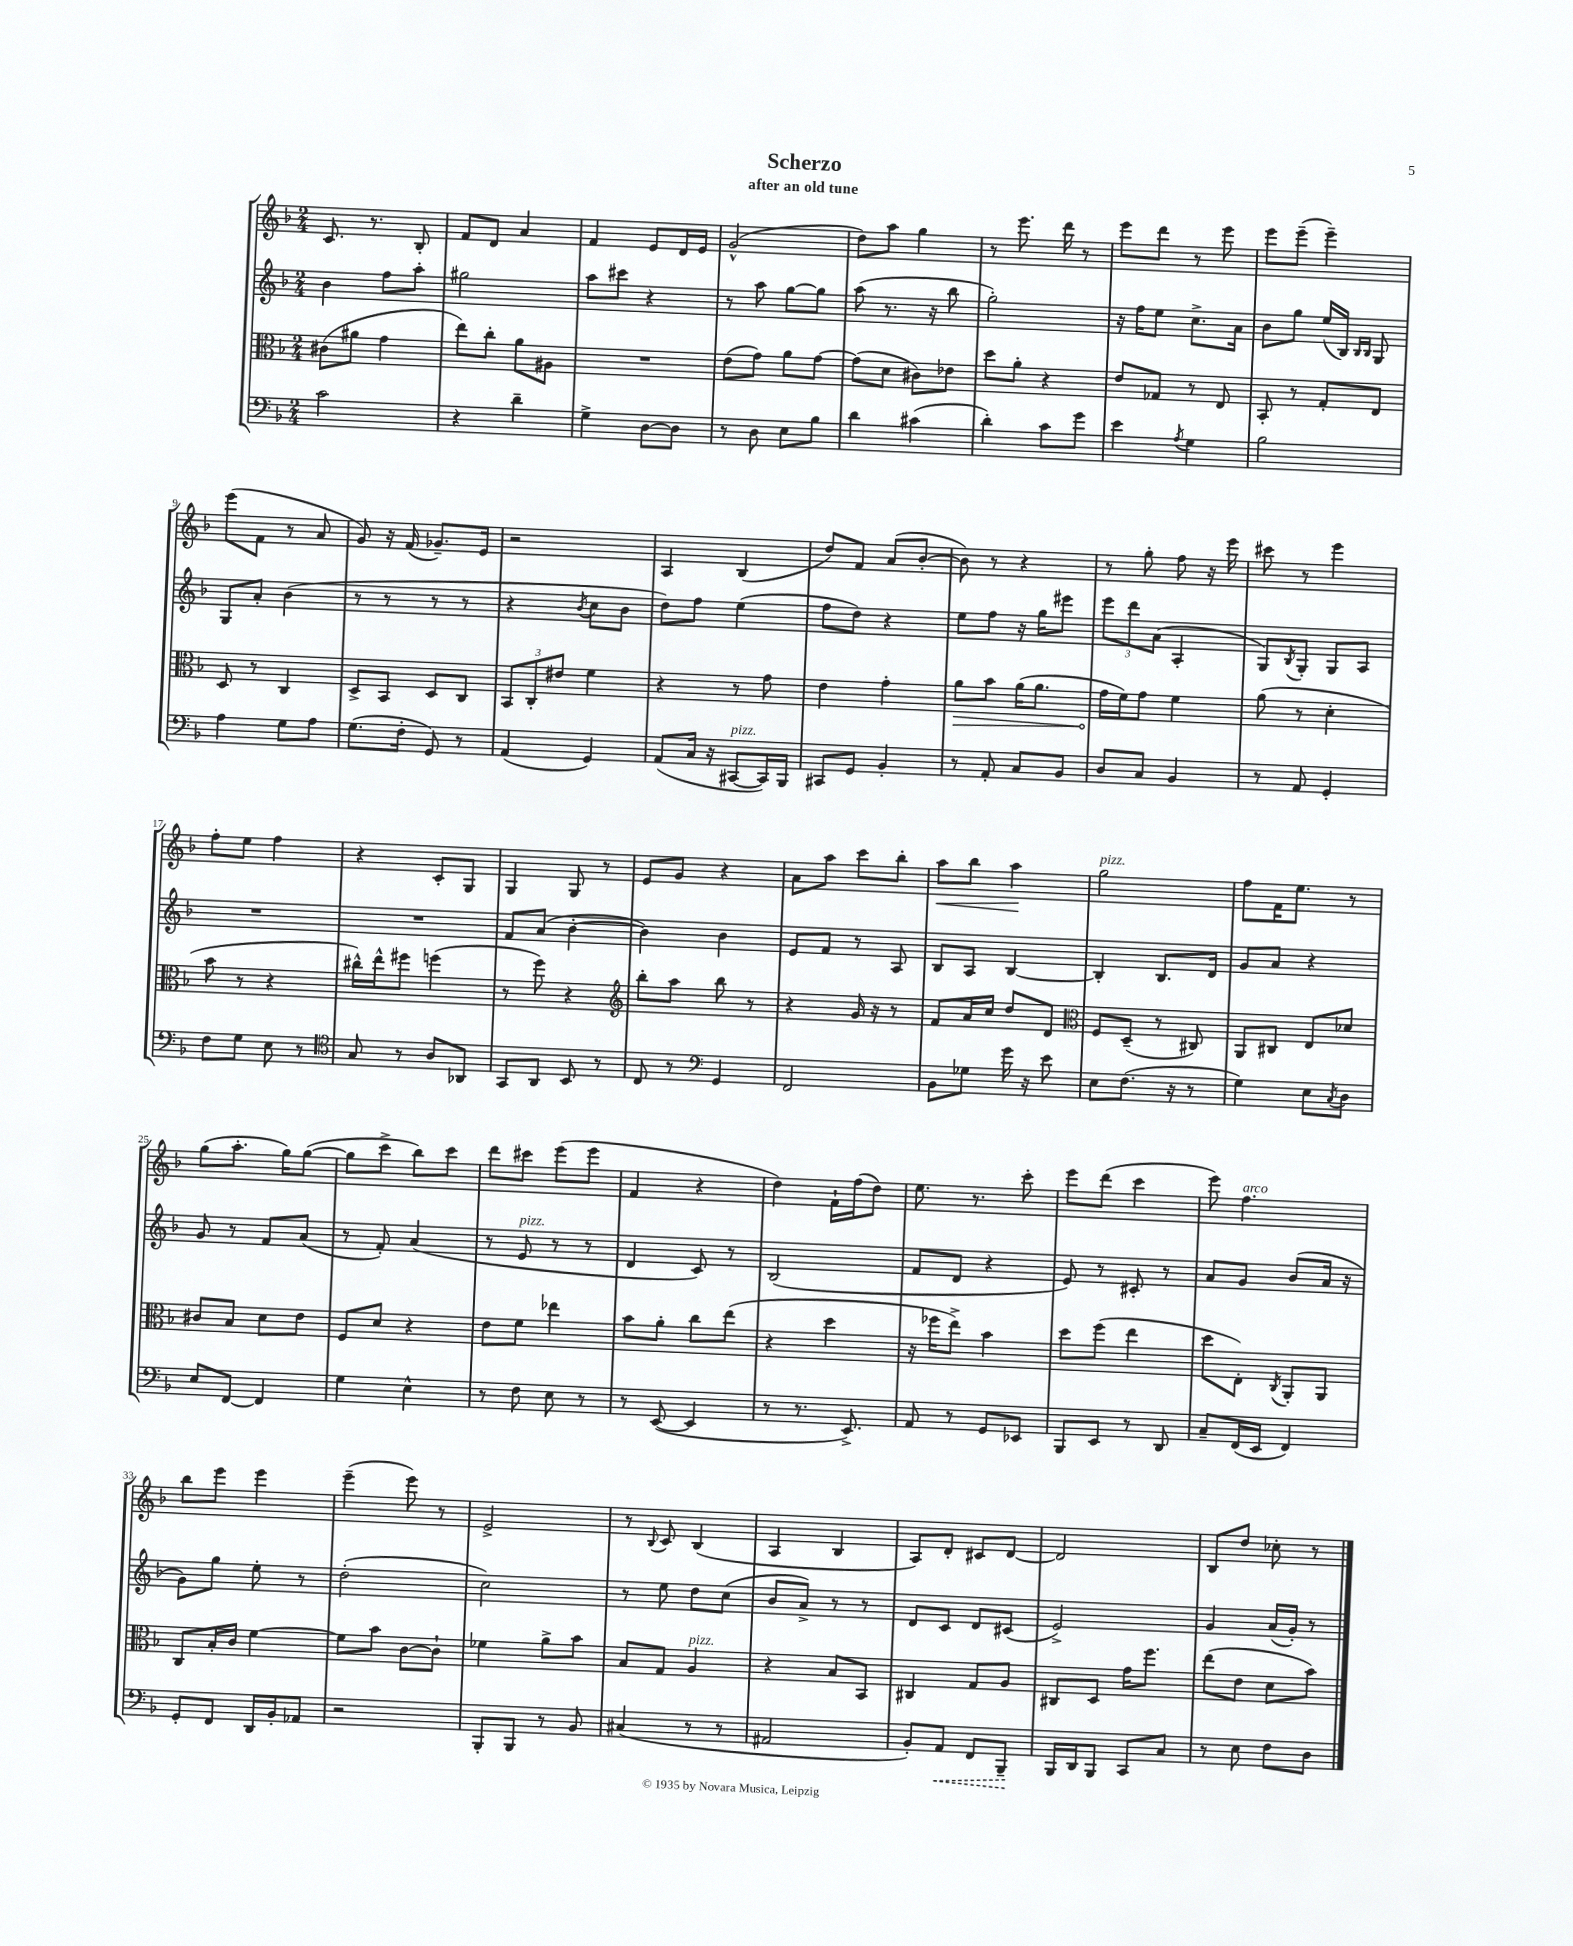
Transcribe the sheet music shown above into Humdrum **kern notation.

**kern	**dynam	**kern	**dynam	**kern	**kern	**dynam
*part4	*part4	*part3	*part3	*part2	*part1	*part1
*staff4	*staff4	*staff3	*staff3	*staff2	*staff1	*staff1
*clefF4	*	*clefC3	*	*clefG2	*clefG2	*
*k[b-]	*	*k[b-]	*	*k[b-]	*k[b-]	*
*M2/4	*	*M2/4	*	*M2/4	*M2/4	*
=1	=1	=1	=1	=1	=1	=1
2c\	.	(8c#X\L	.	4b-\	8.c/	.
.	.	8a#X\J	.	.	.	.
.	.	.	.	.	8.r	.
.	.	4g\	.	8ff\L	.	.
.	.	.	.	8aa'\J	8B-'/	.
=2	=2	=2	=2	=2	=2	=2
4r	.	8ee\L)	.	2gg#X\	8f/L	.
.	.	8cc'\J	.	.	8d/J	.
4d~\	.	8a\L	.	.	4a/	.
.	.	8A#X\J	.	.	.	.
=3	=3	=3	=3	=3	=3	=3
4G^\	.	2r	.	8aa\L	4f/	.
.	.	.	.	8ccc#X\J	.	.
[8D\L	.	.	.	4r	8e/L	.
8D\J]	.	.	.	.	16d/L	.
.	.	.	.	.	16e/JJ	.
=4	=4	=4	=4	=4	=4	=4
8r	.	(8e\L	.	8r	(2g^^/	.
8D\	.	8g\J)	.	8aa\	.	.
8E\L	.	8a\L	.	[8gg\L	.	.
8B-\J	.	[8g\J	.	8gg\J]	.	.
=5	=5	=5	=5	=5	=5	=5
4d\	.	(8g\L]	.	(8aa\	8dd\L)	.
.	.	8d\J	.	8.r	8aa\J	.
(4c#X\	.	8c#X\L)	.	.	4gg\	.
.	.	.	.	16r	.	.
.	.	8e-X\J	.	8bb-\	.	.
=6	=6	=6	=6	=6	=6	=6
4d'\)	.	8dd\L	.	2gg'\)	8r	.
.	.	8a'\J	.	.	8.eee\	.
8c\L	.	4r	.	.	.	.
.	.	.	.	.	16ddd\	.
8g\J	.	.	.	.	8r	.
=7	=7	=7	=7	=7	=7	=7
4e\	.	8e/L	.	16r	8eee\L	.
.	.	.	.	16ff\KL	.	.
.	.	8G-X/J	.	8ee\J	8ddd\J	.
8qA/	.	.	.	.	.	.
4G\	.	8r	.	8.cc^\L	8r	.
.	.	8E/	.	.	8eee\	.
.	.	.	.	16a\Jk	.	.
=8	=8	=8	=8	=8	=8	=8
2B-\	.	8BB-'/	.	8b-\L	8eee\L	.
.	.	8r	.	8gg\J	(8eee~\J	.
.	.	8G'/L	.	(16ee/LL	4eee~\)	.
.	.	.	.	16B-/JJ)	.	.
.	.	.	.	16qqB-/LL	.	.
.	.	.	.	16qqB-/JJ	.	.
.	.	8E/J	.	8G/	.	.
!!LO:LB:g=z
=9	=9	=9	=9	=9	=9	=9
4A\	.	8D/	.	8G/L	(8eee\L	.
.	.	8r	.	8a'/J	8f\J	.
8G\L	.	4C/	.	(4b-\	8r	.
8A\J	.	.	.	.	8a/	.
=10	=10	=10	=10	=10	=10	=10
(8.G\L	.	8D^/L	.	8r	8g/)	.
.	.	8BB-/J	.	8r	16r	.
16F'\Jk	.	.	.	.	(16f/	.
8GG/)	.	8D/L	.	8r	8.g-X~/L)	.
8r	.	8C/J	.	8r	.	.
.	.	.	.	.	16e/Jk	.
=11	=11	=11	=11	=11	=11	=11
(4AA/	.	12BB-/L	.	4r	2r	.
.	.	12C'/	.	.	.	.
.	.	12e#X/J	.	.	.	.
.	.	.	.	8qb-/	.	.
4GG/)	.	4f\	.	8cc\L	.	.
.	.	.	.	8b-\J	.	.
=12	=12	=12	=12	=12	=12	=12
(8AA/L	.	4r	.	8dd\L)	4A/	.
16C/Jk	.	.	.	8ff\J	.	.
16r	.	.	.	.	.	.
!LO:TX:a:i:t=pizz.	!	!	!	!	!	!
[8CC#X/L	.	8r	.	(4ee\	(4B-/	.
16CC#/L])	.	8g\	.	.	.	.
16BBB-/JJ	.	.	.	.	.	.
=13	=13	=13	=13	=13	=13	=13
8CC#X/L	.	4e\	.	8ff\L	8dd/L)	.
8GG/J	.	.	.	8dd\J)	8f/J	.
4BB-'/	.	4g'\	.	4r	(8a/L	.
.	.	.	.	.	[8b-'/J	.
=14	=14	=14	=14	=14	=14	=14
!	!	!	!LO:HP:b	!	!	!
8r	.	8a\L	>	8ee\L	8b-\])	.
8AA'/	.	8b-\J	.	8ff\J	8r	.
8C/L	.	(16a\KL	.	16r	4r	.
.	.	8.a\J	.	16gg\KL	.	.
8BB-/J	.	.	.	8eee#X\J	.	.
=15	=15	=15	=15	=15	=15	=15
8D/L	.	16g\LL	.	12eee\L	8r	.
.	.	16f\J)	]	.	.	.
.	.	.	.	12ddd\	.	.
8C/J	.	8g\J	.	.	8gg'\	.
.	.	.	.	(12a\J	.	.
4BB-/	.	4f\	.	4A'/	8ff\	.
.	.	.	.	.	16r	.
.	.	.	.	.	16eee\	.
=16	=16	=16	=16	=16	=16	=16
8r	.	(8a\	.	8G/L)	8ccc#X\	.
.	.	.	.	8qB-/	.	.
8AA/	.	8r	.	8G'/J	8r	.
4GG'/	.	4d'\	.	8G/L	4eee\	.
.	.	.	.	8A/J	.	.
!!LO:LB:g=z
=17	=17	=17	=17	=17	=17	=17
8F\L	.	8b-\	.	2r	8ff'\L	.
8G\J	.	8r	.	.	8ee\J	.
8E\	.	4r	.	.	4ff\	.
8r	.	.	.	.	.	.
=18	=18	=18	=18	=18	=18	=18
*clefC4	*	*	*	*	*	*
8G/	.	16cc#X^^\LL)	.	2r	4r	.
.	.	16ee^^\J	.	.	.	.
8r	.	8ff#X\J	.	.	.	.
8A/L	.	(4ffn\	.	.	8c'/L	.
8AA-X/J	.	.	.	.	8G/J	.
=19	=19	=19	=19	=19	=19	=19
8GG/L	.	8r	.	8f/L	4G/	.
8AA/J	.	8ff\)	.	(8a/J	.	.
8BB-/	.	4r	.	[4b-'\	8G/	.
8r	.	.	.	.	8r	.
=20	=20	=20	=20	=20	=20	=20
*	*	*clefG2	*	*	*	*
8C/	.	8bb-'\L	.	4b-\])	8e/L	.
8r	.	8aa\J	.	.	8g/J	.
*clefF4	*	*	*	*	*	*
4GG/	.	8bb-\	.	4b-\	4r	.
.	.	8r	.	.	.	.
=21	=21	=21	=21	=21	=21	=21
2FF/	.	4r	.	8e/L	8a\L	.
.	.	.	.	8f/J	8aa\J	.
.	.	16g/	.	8r	8ccc\L	.
.	.	16r	.	.	.	.
.	.	8r	.	8A/	8bb-'\J	.
=22	=22	=22	=22	=22	=22	=22
!	!	!	!	!	!	!LO:HP:b
8BB-\L	.	8f/L	.	8B-/L	8aa\L	<
8G-X\J	.	16a/L	.	8A/J	8bb-\J	.
.	.	16cc/JJ	.	.	.	.
16g\	.	8dd/L	.	[4B-/	4aa\	.
16r	.	.	.	.	.	.
8e\	.	8d/J	.	.	.	.
.	.	.	.	.	.	[
=23	=23	=23	=23	=23	=23	=23
*	*	*clefC3	*	*	*	*
!	!	!	!	!	!LO:TX:a:i:t=pizz.	!
8E\L	.	8F/L	.	4B-'/]	2gg\	.
(8.F\J	.	(8D~/J	.	.	.	.
.	.	8r	.	8.B-/L	.	.
16r	.	.	.	.	.	.
8r	.	8C#X/)	.	.	.	.
.	.	.	.	16d/Jk	.	.
=24	=24	=24	=24	=24	=24	=24
4G\)	.	8AA/L	.	8g/L	8ff\L	.
.	.	8C#X/J	.	8a/J	16f\K	.
.	.	.	.	.	8.ee\J	.
8E\L	.	8E/L	.	4r	.	.
8qC/	.	.	.	.	.	.
8D\J	.	8d-X/J	.	.	8r	.
!!LO:LB:g=z
=25	=25	=25	=25	=25	=25	=25
8E/L	.	8c#X/L	.	8g/	(8gg\L	.
[8FF/J	.	8B-/J	.	8r	8.aa'\J	.
4FF/]	.	8d\L	.	8f/L	.	.
.	.	.	.	.	16gg\KL)	.
.	.	8e\J	.	(8a/J	([8gg\J	.
=26	=26	=26	=26	=26	=26	=26
4G\	.	8F/L	.	8r	8gg\L]	.
.	.	8d/J	.	8f'/)	8ccc^\J	.
4E^^\	.	4r	.	(4a/	8bb-\L)	.
.	.	.	.	.	8ccc\J	.
=27	=27	=27	=27	=27	=27	=27
8r	.	8e\L	.	8r	8ddd\L	.
!	!	!	!	!LO:TX:a:i:t=pizz.	!	!
8F\	.	8f\J	.	8e/	8ccc#X\J	.
8E\	.	4ee-X\	.	8r	(8eee\L	.
8r	.	.	.	8r	8eee\J	.
=28	=28	=28	=28	=28	=28	=28
8r	.	8b-\L	.	4d/	4f/	.
([8EE/	.	8a'\J	.	.	.	.
4EE/]	.	8cc\L	.	8c/)	4r	.
.	.	(8ee\J	.	8r	.	.
=29	=29	=29	=29	=29	=29	=29
8r	.	4r	.	(2B-/	4dd\)	.
8.r	.	.	.	.	.	.
.	.	4dd\	.	.	16f`\LL	.
8.EE^/)	.	.	.	.	(16ff\J	.
.	.	.	.	.	8dd\J)	.
=30	=30	=30	=30	=30	=30	=30
8AA/	.	16r	.	8f/L	8.ee\	.
.	.	16ff-X\KL	.	.	.	.
8r	.	8ee^\J)	.	8d/J	.	.
.	.	.	.	.	8.r	.
8GG/L	.	4b-\	.	4r	.	.
8EE-X/J	.	.	.	.	8ccc'\	.
=31	=31	=31	=31	=31	=31	=31
8BBB-/L	.	8dd\L	.	8e/)	8eee\L	.
8EE/J	.	(8ff\J	.	8r	(8ddd\J	.
8r	.	4ee\	.	8c#X'/	4ccc\	.
8DD/	.	.	.	8r	.	.
=32	=32	=32	=32	=32	=32	=32
8C~/L	.	8dd\L	.	8a/L	8eee\)	.
!	!	!	!	!	!LO:TX:a:i:t=arco	!
(16FF/L	.	8E'\J)	.	8g/J	4.ff\	.
16EE/JJ	.	.	.	.	.	.
.	.	8qC/	.	.	.	.
4FF/)	.	8AA'/L	.	(8b-/L	.	.
.	.	8AA/J	.	16a/Jk	.	.
.	.	.	.	16r	.	.
!!LO:LB:g=z
=33	=33	=33	=33	=33	=33	=33
8GG'/L	.	8C/L	.	8g\L)	8bb-\L	.
8FF/J	.	16B-'/L	.	8gg\J	8eee\J	.
.	.	16c/JJ	.	.	.	.
16DD/LL	.	[4f\	.	8ee'\	4eee\	.
16BB-'/J	.	.	.	.	.	.
8AA-X/J	.	.	.	8r	.	.
=34	=34	=34	=34	=34	=34	=34
2r	.	8f\L]	.	(2dd'\	(4eee~\	.
.	.	8b-\J	.	.	.	.
.	.	[8c\L	.	.	8eee\)	.
.	.	8c`\J]	.	.	8r	.
=35	=35	=35	=35	=35	=35	=35
8BBB-'/L	.	4f-X\	.	2cc\)	2e^/	.
8BBB-/J	.	.	.	.	.	.
8r	.	8a^\L	.	.	.	.
8BB-/	.	8b-\J	.	.	.	.
=36	=36	=36	=36	=36	=36	=36
(4C#X/	.	8B-/L	.	8r	8r	.
.	.	.	.	.	8qqB-/	.
.	.	8G/J	.	8ee\	8c/	.
!	!	!LO:TX:a:i:t=pizz.	!	!	!	!
8r	.	4A/	.	8dd\L	(4B-/	.
8r	.	.	.	(8cc\J	.	.
=37	=37	=37	=37	=37	=37	=37
2AA#X/	.	4r	.	8b-/L	4A/	.
.	.	.	.	8a^/J)	.	.
.	.	8B-/L	.	8r	4B-/	.
.	.	8BB-/J	.	8r	.	.
=38	=38	=38	=38	=38	=38	=38
8BB-'/L)	.	4C#X/	.	8d/L	8A/L)	.
!	!LO:HP:b	!	!	!	!	!
8AA/J	<	.	.	8c/J	8d'/J	.
8FF/L	.	8G/L	.	8d/L	8c#X/L	.
8BBB-~/J	.	8A/J	.	(8c#X/J	[8d/J	.
.	[	.	.	.	.	.
=39	=39	=39	=39	=39	=39	=39
16BBB-/LL	.	8C#X/L	.	2e^/)	2d/]	.
16DD/J	.	.	.	.	.	.
8BBB-/J	.	8D/J	.	.	.	.
8CC/L	.	16g\KL	.	.	.	.
.	.	8.ff\J	.	.	.	.
8C/J	.	.	.	.	.	.
=40	=40	=40	=40	=40	=40	=40
8r	.	(8ee\L	.	4g/	8B-/L	.
8E\	.	8e\J	.	.	8dd/J	.
8F\L	.	8d\L	.	(16a/LL	8cc-X'\	.
.	.	.	.	16g'/JJ)	.	.
8D\J	.	8b-\J)	.	8r	8r	.
==	==	==	==	==	==	==
*-	*-	*-	*-	*-	*-	*-
